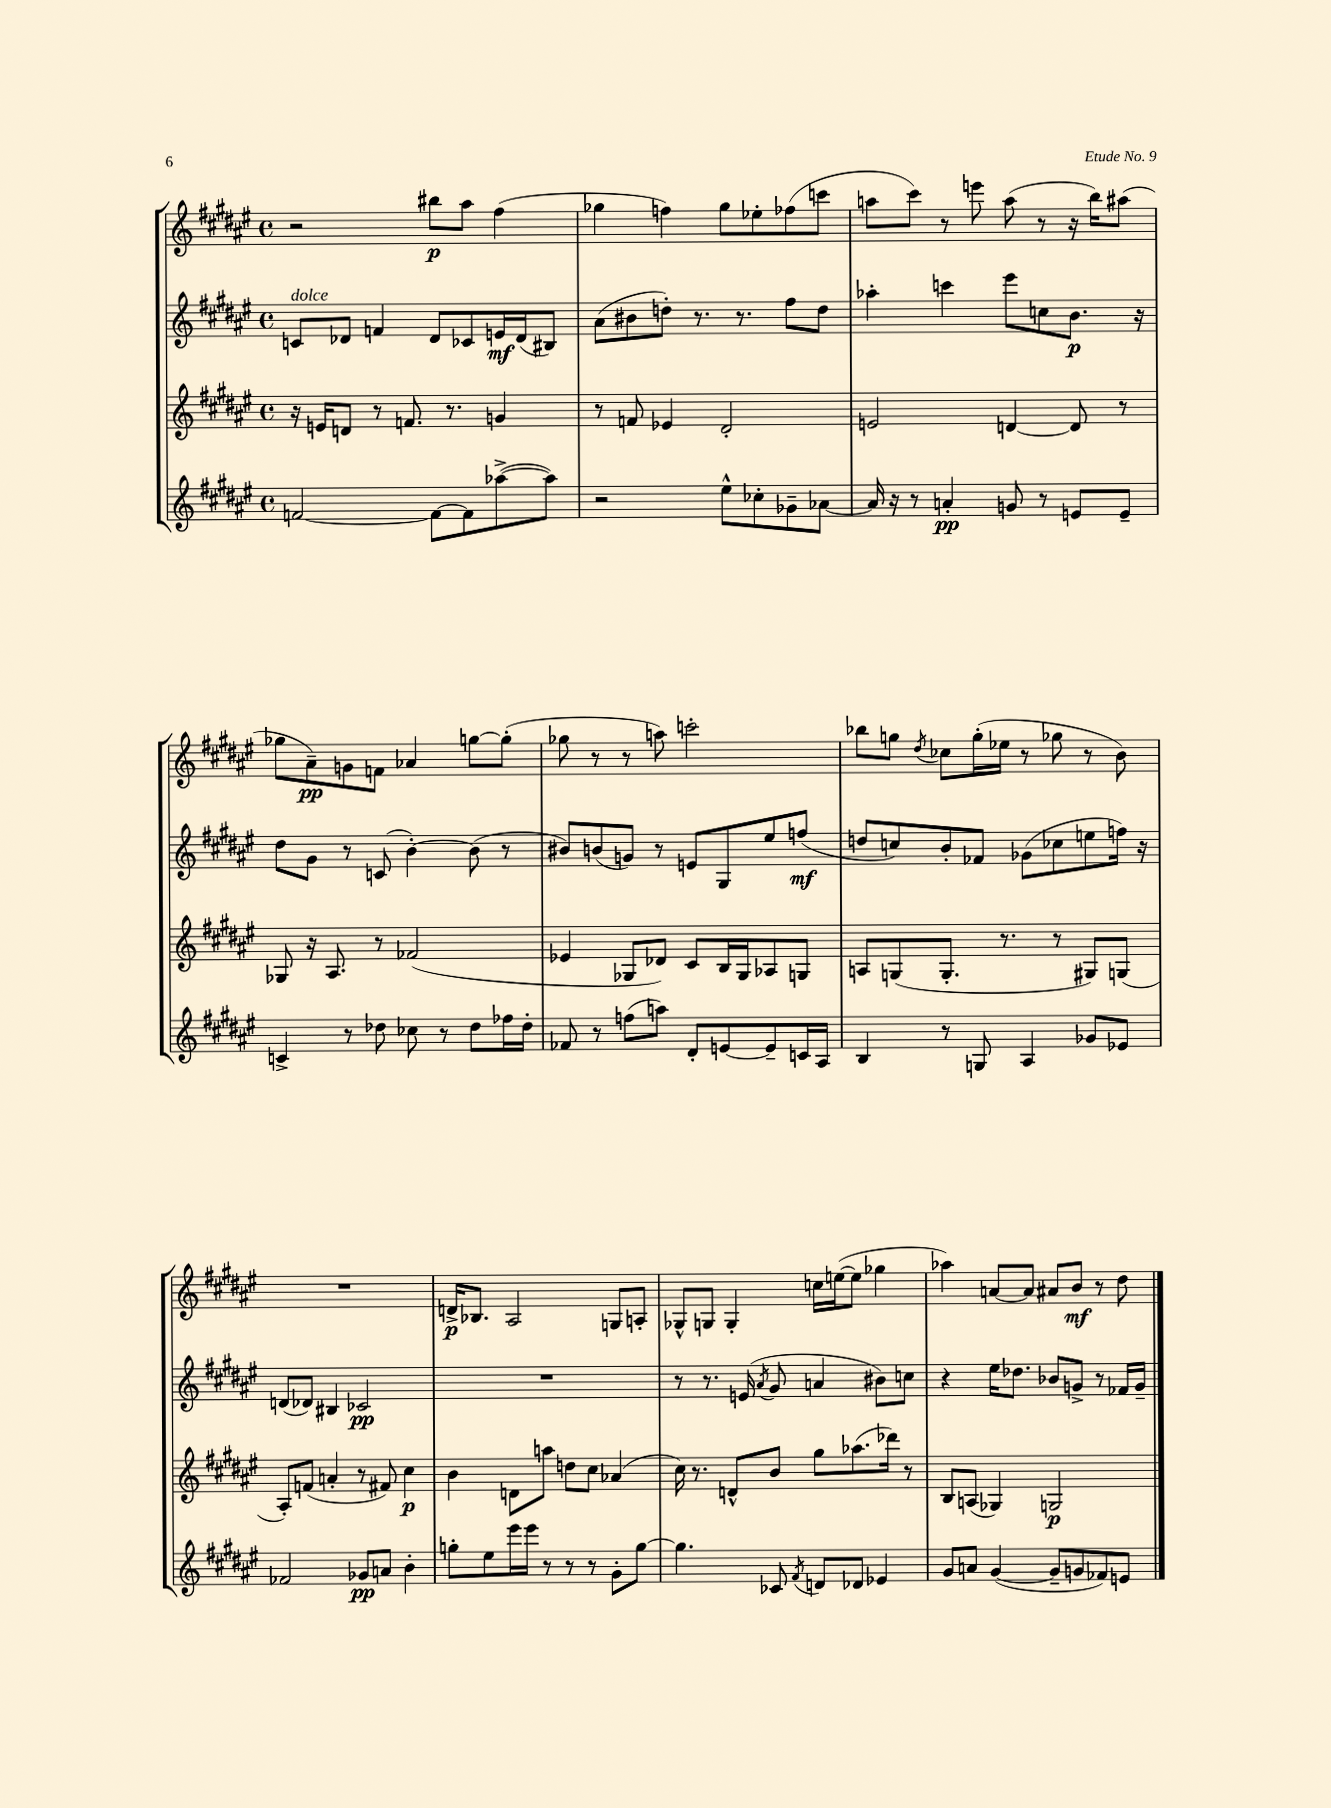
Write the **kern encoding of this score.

**kern	**kern	**kern	**kern
*staff4	*staff3	*staff2	*staff1
*clefG2	*clefG2	*clefG2	*clefG2
*k[f#c#g#d#a#e#]	*k[f#c#g#d#a#e#]	*k[f#c#g#d#a#e#]	*k[f#c#g#d#a#e#]
*M4/4	*M4/4	*M4/4	*M4/4
*met(c)	*met(c)	*met(c)	*met(c)
[2f	16r	8c	2r
.	16e	.	.
.	8d	8d-	.
.	8r	4f	.
.	8.f	.	.
8f_	.	8d-	8bb#
.	8.r	.	.
8f]	.	8c-	8aa#
([8aa-^	4g	16e	(4ff#
.	.	(16d-	.
8aa-])	.	8B#)	.
=	=	=	=
2r	8r	(8a#	4gg-
.	8f	8b#	.
.	4e-	8dd')	4ff)
.	.	8.r	.
8ee#^^	2d#'	.	8gg-
.	.	8.r	.
8cc-'	.	.	8ee-'
8g-~	.	8ff#	(8ff-
[8a-	.	8dd	8ccc
=	=	=	=
16a-]	2e	4aa-'	8aa
16r	.	.	.
8r	.	.	8ccc#)
4a'	.	4ccc	8r
.	.	.	8eee
8g	[4d	8eee#	(8aa
8r	.	8cc	8r
8e	8d]	8.b	16r
.	.	.	16bb)
8e~	8r	.	(8aa#
.	.	16r	.
=	=	=	=
4c^	8G-	8dd#	8gg-
.	16r	8g#	8a#~)
.	8.A#	.	.
8r	.	8r	8g
8dd-	8r	(8c	8f
8cc-	(2f-	[4b')	4a-
8r	.	.	.
8dd-	.	(8b]	[8gg
16ff-	.	8r	(8gg']
16dd-'	.	.	.
=	=	=	=
8f-	4e-	8b#)	8gg-
8r	.	(8b	8r
(8ff	8G-	8g)	8r
8aa)	8d-)	8r	8aa)
8d#'	8c#	8e	2ccc'
[8e	16B	8G#	.
.	16G-	.	.
8e~]	8A-	8ee#	.
16c	8G	(8ff	.
16A#	.	.	.
=	=	=	=
4B	8A	8dd	8bb-
.	(8G	8cc)	8gg
.	.	.	8qdd#
8r	8.G'	8b'	8cc-
8G	.	8f-	(16gg'
.	8.r	.	16ee-
4A#	.	(8g-	8r
.	8r	8cc-	8gg-
8g-	8G#)	8ee	8r
8e-	(8G	16ff)	8b)
.	.	16r	.
=	=	=	=
2f-	8A#')	(8d	1r
.	(8f	8d-)	.
.	4a'	4B#	.
8g-	8r	2c-	.
8a	8f#)	.	.
4b'	4cc#	.	.
=	=	=	=
8gg'	4b	1r	16d^
.	.	.	8.B-
8ee#	.	.	.
16eee#	8d	.	2A#
16eee#	.	.	.
8r	8aa	.	.
8r	8dd	.	.
8r	8cc#	.	.
8g#'	(4a-	.	8G
[8gg	.	.	8A'
=	=	=	=
4.gg]	16cc#)	8r	8G-^^
.	8.r	.	.
.	.	8.r	8G
.	8d^^	.	4G'
.	.	(16e	.
.	.	8qa#	.
8c-	8b	8g#	.
8qf#	.	.	.
8d	8gg#	4a	16cc
.	.	.	([16ee
8d-	(8.aa-	.	8ee]
4e-	.	8b#)	4gg-
.	16ddd-)	.	.
.	8r	8cc	.
=	=	=	=
8g#	8B	4r	4aa-)
8a	(8A	.	.
([4g#	4G-)	16ee#	[8a
.	.	8.dd-	.
.	.	.	8a]
8g#~]	2G	8b-	8a#
8g	.	8g^	8b
8f-)	.	8r	8r
8e	.	16f-	8dd#
.	.	16g~	.
==	==	==	==
*-	*-	*-	*-
